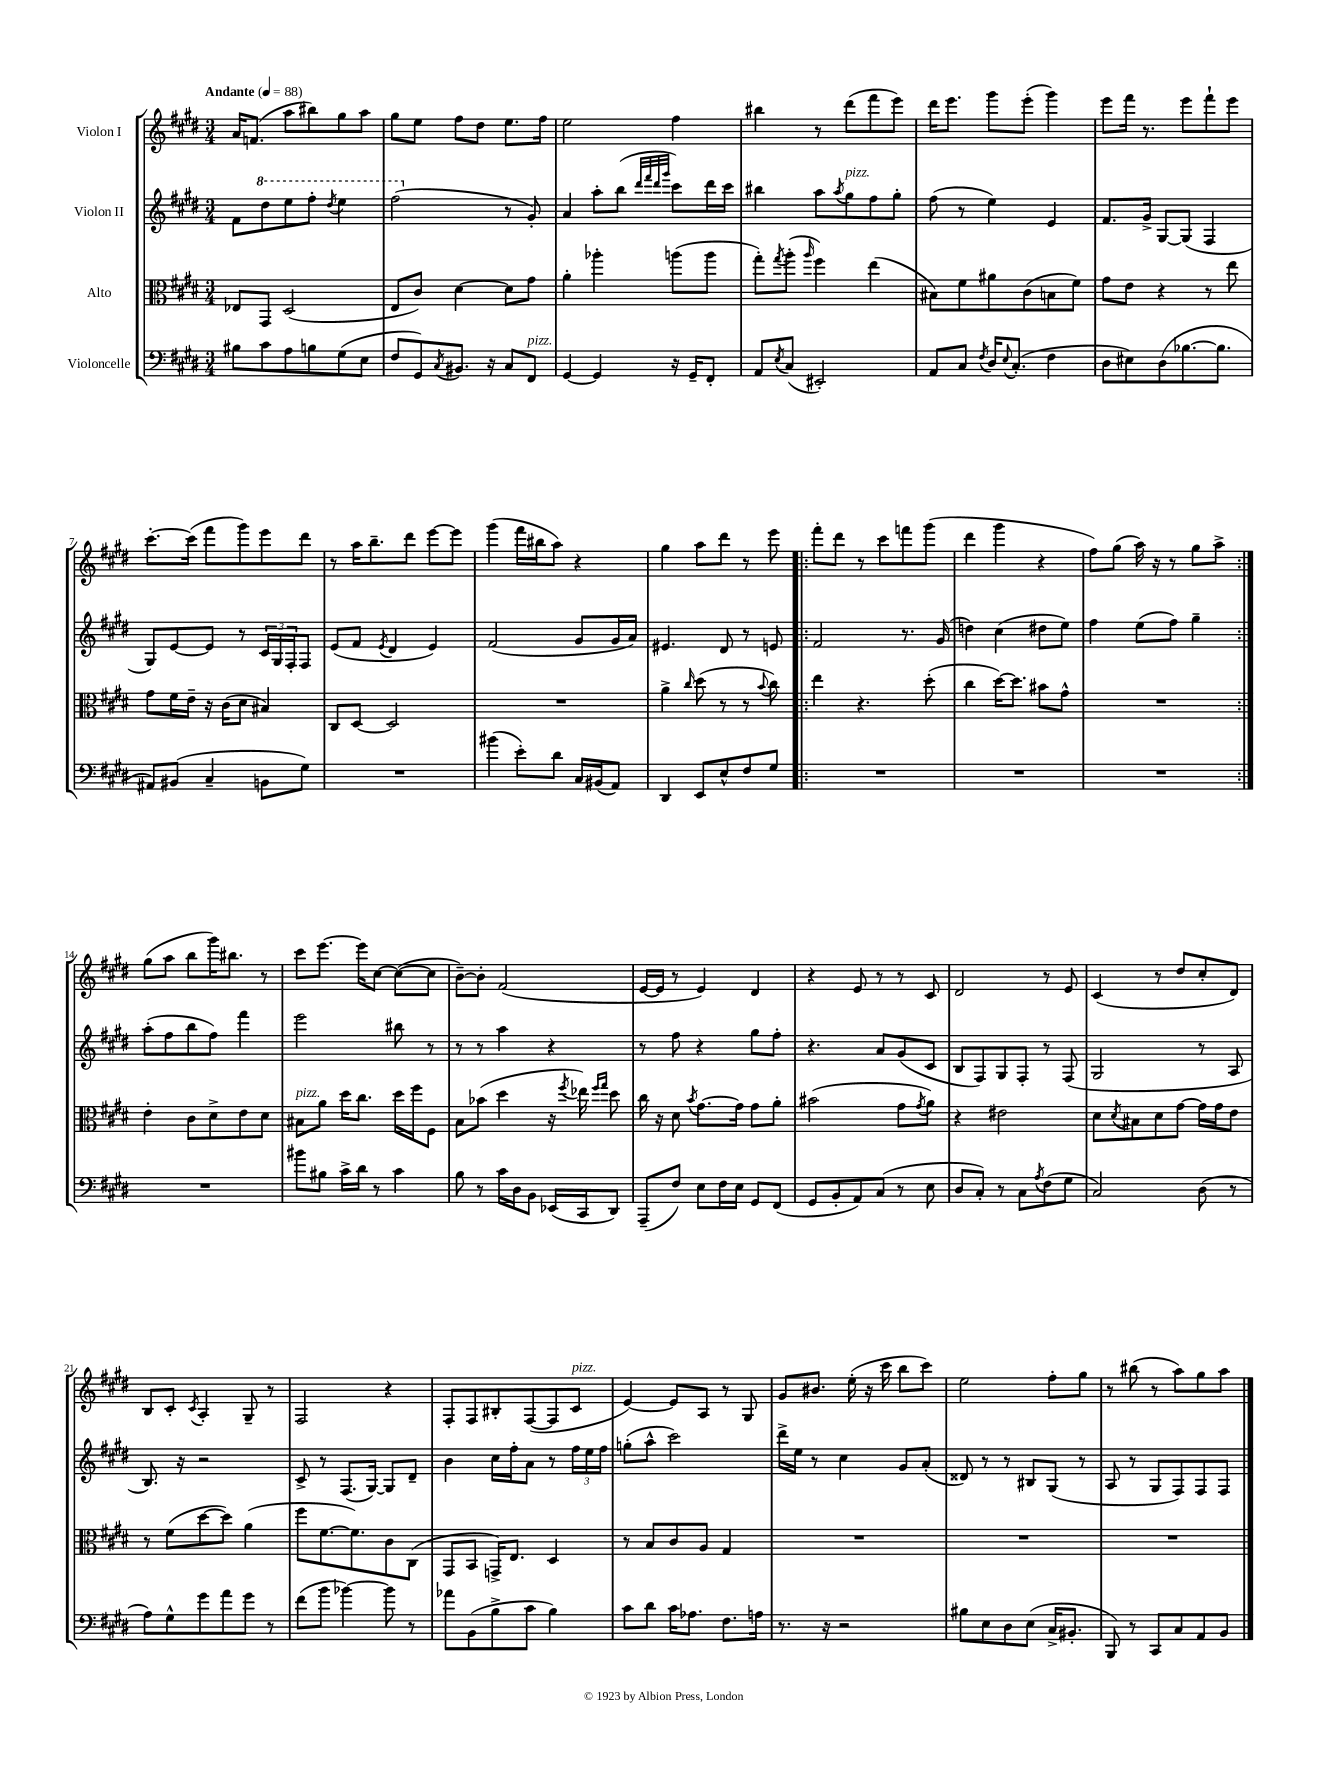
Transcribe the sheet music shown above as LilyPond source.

<<
\new StaffGroup <<
\new Staff = "s0" \with { instrumentName = "Violon I" } {
    \clef treble \key e \major \numericTimeSignature \time 3/4 \tempo "Andante" 4 = 88
    a'16 f'8.( a''8 bis''8) gis''8 a''8 |
    gis''8 e''8 fis''8 dis''8 e''8. fis''16 |
    e''2 fis''4 |
    bis''4 r8 dis'''8( fis'''8 e'''8) |
    dis'''16 e'''8. gis'''8 e'''8-.( gis'''4) |
    e'''8 fis'''16 r8. e'''8 fis'''8-! e'''8 |
    cis'''8.~-. cis'''16( fis'''8 gis'''8) e'''8 dis'''8 |
    r8 a''16 b''8.-- dis'''8 e'''8~ e'''8 |
    gis'''4( fis'''16 bis''16 a''8) r4 |
    gis''4 a''8 dis'''8 r8 e'''8 |
    \repeat volta 2 { fis'''8-. dis'''8 r8 cis'''8 f'''8 gis'''8( |
    dis'''4 gis'''4 r4 |
    fis''8) gis''8( a''16) r16 r8 gis''8 a''8-> | }
    gis''8( a''8 b''8 gis'''16) bis''8. r8 |
    cis'''8 e'''8.~ e'''16 cis''8~ cis''8~( cis''8 |
    b'8~--) b'8-. fis'2( |
    e'16~ e'16 r8 e'4) dis'4 |
    r4 e'8 r8 r8 cis'8 |
    dis'2 r8 e'8 |
    cis'4( r8 dis''8 cis''8-. dis'8) |
    b8 cis'8-. \acciaccatura { cis'8 } a4-. gis8-- r8 |
    fis2 r4 |
    fis8-. fis8 bis8-. fis8~( fis8 cis'8^\markup { \italic "pizz." } |
    e'4~) e'8 a8 r8 gis8 |
    gis'8 bis'8. e''16-.( r16 cis'''16 b''8 cis'''8) |
    e''2 fis''8-. gis''8 |
    r8 bis''8( r8 a''8) gis''8 a''8 \bar "|." |
}
\new Staff = "s1" \with { instrumentName = "Violon II" } {
    \clef treble \key e \major \numericTimeSignature \time 3/4
    fis'8 \ottava #1 dis'''8 e'''8 fis'''8-. \acciaccatura { dis'''8 } e'''4 |
    fis'''2( \ottava #0 r8 gis'8-.) |
    a'4 a''8-. b''8( \grace { dis'''32 fis'''32 dis'''32 gis'''32 } cis'''8) dis'''16 cis'''16 |
    bis''4 a''8 \acciaccatura { a''8 } gis''8^\markup { \italic "pizz." } fis''8 gis''8-. |
    fis''8( r8 e''4) e'4 |
    fis'8. gis'16-> gis8~ gis8( fis4 |
    gis8) e'8~ e'8 r8 \tuplet 3/2 { cis'16 gis16 fis16-. } fis8 |
    e'8( fis'8 \acciaccatura { e'8 } dis'4 e'4) |
    fis'2( gis'8 gis'16 a'16) |
    eis'4. dis'8 r8 e'8 |
    \repeat volta 2 { fis'2 r8. gis'16( |
    d''4) cis''4( dis''8 e''8) |
    fis''4 e''8( fis''8) gis''4-- | }
    a''8-.( fis''8 b''8 fis''8) fis'''4 |
    e'''2 bis''8 r8 |
    r8 r8 a''4 r4 |
    r8 fis''8 r4 gis''8 fis''8-. |
    r4. a'8 gis'8( cis'8 |
    b8 fis8) gis8 fis8-. r8 fis8( |
    gis2 r8 a8 |
    b8.) r16 r2 |
    cis'8-> r8 fis8.( gis16~) gis8 dis'8-- |
    b'4 cis''16 fis''16-. a'8 r8 \tuplet 3/2 { fis''16 e''16 fis''16 } |
    g''8-.( a''8-^ cis'''2) |
    dis'''16-> e''16 r8 cis''4 gis'8 a'8-.( |
    disis'8) r8 r8 bis8 gis8( r8 |
    a8 r8 gis8 fis8) fis8 fis8 \bar "|." |
}
\new Staff = "s2" \with { instrumentName = "Alto" } {
    \clef alto \key e \major \numericTimeSignature \time 3/4
    ees8 gis,8 dis2( |
    e8 cis'8) dis'4~ dis'8 gis'8 |
    a'4-. aes''4-. a''8( a''8 |
    gis''8-.) \acciaccatura { gis''8 } a''8-.( \grace { a''16 } fis''4) e''4( |
    bis8) fis'8 ais'8 cis'8( b8 fis'8) |
    gis'8 e'8 r4 r8 e''8 |
    gis'8 fis'16 e'16-- r16 cis'16( dis'8 bis4) |
    cis8 dis8~ dis2 |
    R2. |
    a'4-> \grace { cis''16 } dis''8( r8 r8 \appoggiatura { b'8 } cis''8) |
    \repeat volta 2 { e''4 r4. dis''8-.( |
    cis''4 dis''16~) dis''8. bis'8 gis'8-^ |
    R2. | }
    e'4-. cis'8 dis'8-> e'8 dis'8 |
    bis8^\markup { \italic "pizz." } a'8 dis''16 cis''8. dis''16 fis''16 fis8 |
    b8 bes'8( dis''4 r16 \acciaccatura { fis''8 } ees''16) \grace { fis''16 gis''16 } dis''8 |
    cis''16 r16 dis'8 \acciaccatura { b'8 } gis'8.~ gis'16 gis'8 a'8-. |
    bis'2( gis'8 \acciaccatura { gis'8 } a'8) |
    r4 eis'2 |
    dis'8 \acciaccatura { dis'8 } bis8 dis'8 gis'8~ gis'16 gis'16 e'8 |
    r8 fis'8( dis''8~ dis''8) a'4( |
    fis''8 fis'8.~ fis'8.) cis'8 cis8( |
    gis,8 b,8 g,16->) e8. dis4 |
    r8 b8 cis'8 a8 gis4 |
    R2. |
    R2. |
    R2. \bar "|." |
}
\new Staff = "s3" \with { instrumentName = "Violoncelle" } {
    \clef bass \key e \major \numericTimeSignature \time 3/4
    bis8 cis'8 a8 b8 gis8( e8 |
    fis8 gis,8) \acciaccatura { cis8 } bis,8. r16 cis8 fis,8^\markup { \italic "pizz." } |
    gis,4~ gis,4 r16 gis,16-- fis,8-. |
    a,8 \acciaccatura { e8 } cis8( eis,2-.) |
    a,8 cis8 \acciaccatura { fis8 } dis16 \appoggiatura { e8 } cis8.-.( fis4 |
    dis8 eis8) dis8( bes8.~ bes8. |
    ais,8) bis,8( cis4-- b,8 gis8) |
    R2. |
    bis'4( e'8-.) dis'8 cis16 bis,16( a,8) |
    dis,4 e,8 e8-^ fis8 gis8 |
    \repeat volta 2 { R2. |
    R2. |
    R2. | }
    R2. |
    bis'8 bis8 cis'16-> dis'16 r8 cis'4 |
    b8 r8 cis'16 dis16 b,8 ees,16( cis,16 dis,8) |
    a,,8--( fis8) e8 fis16 e16 gis,8 fis,8( |
    gis,8 b,8-. a,8) cis8( r8 e8 |
    dis8 cis8-.) r8 cis8 \acciaccatura { a8 } fis8( gis8 |
    cis2) dis8( r8 |
    a8) gis8-^ gis'8 a'8 gis'8 r8 |
    fis'8( b'8 bes'4~) bes'8 r8 |
    aes'8 b,8( b8-> cis'8 b4) |
    cis'8 dis'8 cis'16 aes8. fis8. a16 |
    r8. r16 r2 |
    bis8 e8 dis8 e8( cis16-> bis,8.-. |
    b,,8) r8 cis,8 cis8 a,8 b,8 \bar "|." |
}
>>
>>
